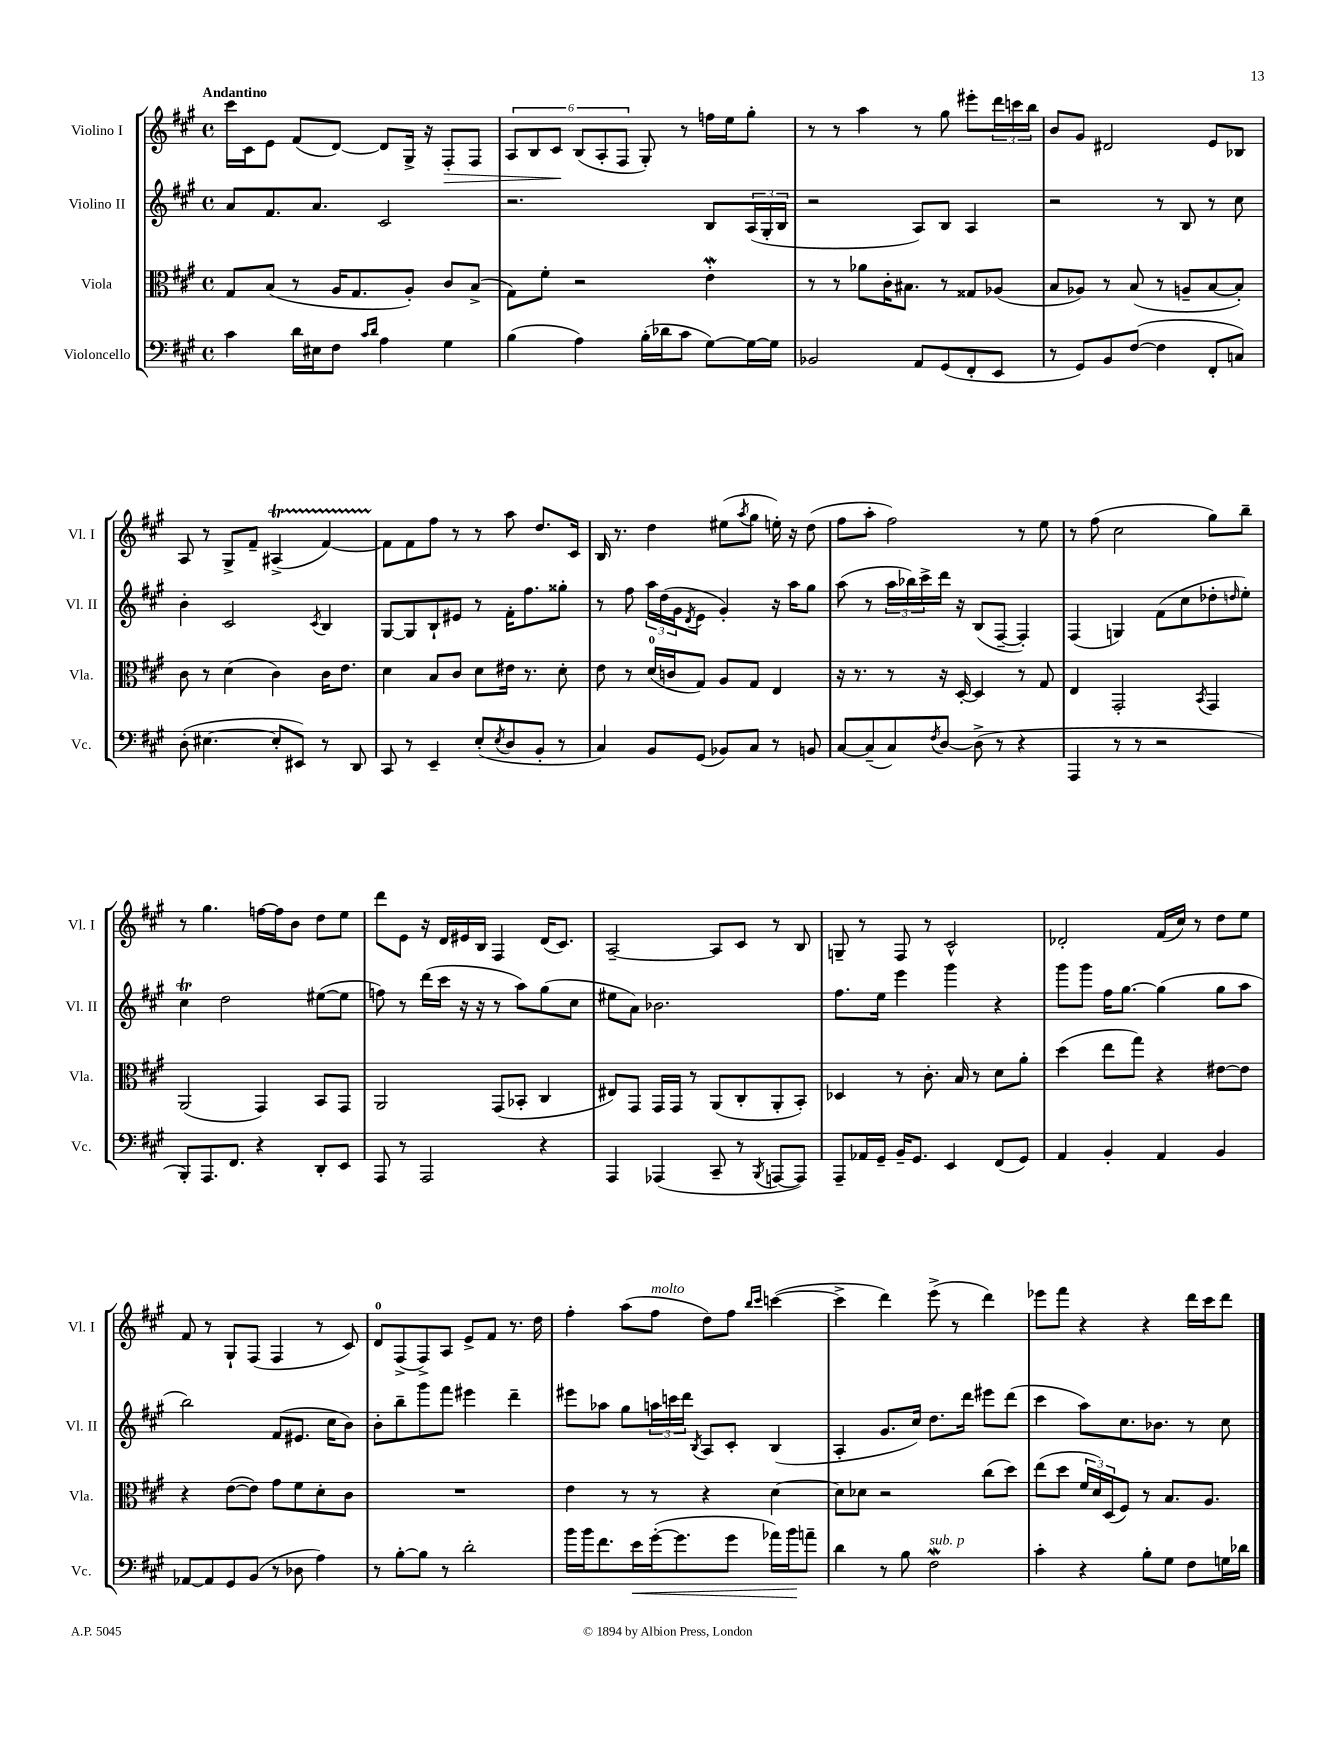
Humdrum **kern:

**kern	**dynam	**kern	**kern	**kern	**dynam
*part4	*part4	*part3	*part2	*part1	*part1
*staff4	*staff4	*staff3	*staff2	*staff1	*staff1
*I"Violoncello	*	*I"Viola	*I"Violino II	*I"Violino I	*
*I'Vc.	*	*I'Vla.	*I'Vl. II	*I'Vl. I	*
*clefF4	*	*clefC3	*clefG2	*clefG2	*
*k[f#c#g#]	*	*k[f#c#g#]	*k[f#c#g#]	*k[f#c#g#]	*
*M4/4	*	*M4/4	*M4/4	*M4/4	*
*met(c)	*	*met(c)	*met(c)	*met(c)	*
=1	=1	=1	=1	=1	=1
!	!	!	!	!LO:TX:a:B:t=Andantino	!
4c#\	.	8G#/L	8a/L	16ccc#\LL	.
.	.	.	.	16c#\J	.
.	.	(8B/J	8.f#/	8e\J	.
16d\LL	.	8r	.	(8f#/L	.
16E#X\J	.	.	8.a/J	.	.
8F#\J	.	16A/KL	.	[8d/J)	.
.	.	8.G#/	.	.	.
16qqc#/LL	.	.	.	.	.
16qqd/JJ	.	.	.	.	.
4A\	.	.	2c#/	8d/L]	.
.	.	8A'/J)	.	16G#^/Jk	.
.	.	.	.	16r	.
!	!	!	!	!	!LO:HP:b
4G#\	.	8c#/L	.	8F#'/L	>
.	.	(8B^/J	.	8F#/J	.
=2	=2	=2	=2	=2	=2
(4B\	.	8G#\L)	2.r	12A/L	.
.	.	.	.	12B/	.
.	.	8f#'\J	.	.	.
.	.	.	.	12c#/J	.
4A\)	.	2r	.	(12B/L	]
.	.	.	.	12A'/	.
.	.	.	.	12F#/J	.
(16B'\LL	.	.	.	8G#'/)	.
16d-X\J	.	.	.	.	.
8c#\J	.	.	.	8r	.
[8G#\L)	.	4eW'\	8B/L	16ffn\LL	.
.	.	.	.	16ee\J	.
16G#\L_	.	.	(24A/L	8gg#'\J	.
.	.	.	24G#'/	.	.
16G#\JJ]	.	.	.	.	.
.	.	.	24B/JJ	.	.
=3	=3	=3	=3	=3	=3
2BB-X/	.	8r	2r	8r	.
.	.	8r	.	8r	.
.	.	8a-X\L	.	4aa\	.
.	.	16c#'\K	.	.	.
.	.	8.B#X\J	.	.	.
8AA/L	.	.	8A/L)	8r	.
(8GG#/	.	8r	8B/J	8gg#\	.
8FF#'/	.	8G##X/L	4A/	8eee#X'\L	.
8EE/J	.	(8A-X/J	.	24ddd\L	.
.	.	.	.	24cccn\	.
.	.	.	.	24bb\JJ	.
=4	=4	=4	=4	=4	=4
8r	.	8B/L	2r	8b/L	.
8GG#/L)	.	8A-X/J)	.	8g#/J	.
8BB/	.	8r	.	2d#X/	.
([8F#/J	.	(8B/	.	.	.
4F#\]	.	8r	8r	.	.
.	.	8An~/L	8B/	.	.
8FF#'/L	.	[8B/	8r	8e/L	.
8Cn/J)	.	8B'/J])	8cc#\	8B-X/J	.
!!LO:LB:g=z
=5	=5	=5	=5	=5	=5
(8D'\	.	8c#\	4b'\	8A/	.
[4.E#X\	.	8r	.	8r	.
.	.	(4d\	2c#/	8G#^/L	.
.	.	.	.	8f#~/J	.
8E#'/L]	.	4c#\)	.	(4A#Xt^/	.
8EE#X/J)	.	.	.	.	.
.	.	.	8qc#/	.	.
8r	.	16c#\KL	4B/	[4f#TTT/)	.
.	.	8.e\J	.	.	.
8DD/	.	.	.	.	.
=6	=6	=6	=6	=6	=6
8CC#/	.	4d\	[8G#/L	8f#\L]	.
8r	.	.	8G#/]	8f#\	.
4EE~/	.	8B/L	8B`/	8ff#\J	.
.	.	8c#/J	8e#X/J	8r	.
(8E'/L	.	8d\L	8r	8r	.
8qE/	.	.	.	.	.
8D/	.	16e#X\Jk	16f#'\KL	8aa\	.
.	.	8.r	8.ff#\	.	.
8BB'/J	.	.	.	8.dd/L	.
8r	.	8d'\	8gg##X'\J	.	.
.	.	.	.	16c#/Jk	.
=7	=7	=7	=7	=7	=7
4C#/)	.	8e\	8r	16B/	.
.	.	.	.	8.r	.
.	.	8r	8ff#\	.	.
8BB/L	.	(16d/LL	24aa\LL	4dd\	.
.	.	.	(24dd\	.	.
.	.	16cn/J	.	.	.
.	.	.	24g#\J	.	.
.	.	.	8qd/	.	.
(8GG#/J	.	8G#/J)	8e\J	.	.
8BB-X/L)	.	8A/L	4g#'/)	(8ee#X\L	.
.	.	.	.	8qaa/	.
8C#/J	.	8G#/J	.	8gg#\J	.
8r	.	4E/	16r	16een'\)	.
.	.	.	16aa\KL	16r	.
8BBn/	.	.	8gg#\J	(8dd\	.
=8	=8	=8	=8	=8	=8
[8C#/L	.	16r	(8aa\	8ff#\L	.
.	.	8.r	.	.	.
(8C#~/]	.	.	8r	8aa'\J	.
8C#/)	.	8r	24aa\LL	2ff#\)	.
.	.	.	24bb-X\)	.	.
.	.	.	24ccc#^\	.	.
8qF#/	.	.	.	.	.
[8D/J	.	16r	16ddd\JJ	.	.
.	.	[16D'/	16r	.	.
(8D^\]	.	4D/]	(8B/L	.	.
8r	.	.	[8F#~/J	.	.
4r	.	8r	4F#'/])	8r	.
.	.	8G#/	.	8ee\	.
=9	=9	=9	=9	=9	=9
4AAA/	.	4E/	(4F#/	8r	.
.	.	.	.	(8ff#\	.
8r	.	2GG#'/	4Gn/)	2cc#\	.
8r	.	.	.	.	.
2r	.	.	(8f#\L	.	.
.	.	.	8cc#\	.	.
.	.	8qBB/	.	.	.
.	.	4GG#/	8dd-X'\	8gg#\L)	.
.	.	.	16qqddn/	.	.
.	.	.	8ee'\J)	8bb~\J	.
!!LO:LB:g=z
=10	=10	=10	=10	=10	=10
8BBB'/L)	.	(2AA/	4cc#t\	8r	.
8.AAA/	.	.	.	4.gg#\	.
.	.	.	2dd\	.	.
8.FF#/J	.	.	.	.	.
4r	.	4GG#/)	.	[16ffn\LL	.
.	.	.	.	16ff\J]	.
.	.	.	.	8b\J	.
8DD'/L	.	8BB/L	([8ee#X\L	8dd\L	.
8EE/J	.	8GG#/J	8ee#\J]	8ee\J	.
=11	=11	=11	=11	=11	=11
8AAA/	.	2AA/	8ffn\)	8ddd\L	.
8r	.	.	8r	8e\J	.
2AAA/	.	.	(16ddd\LL	16r	.
.	.	.	16ccc#\JJ	16d/LL	.
.	.	.	16r	16e#X/	.
.	.	.	16r	16B/JJ	.
.	.	(8GG#/L	8r	4F#/	.
.	.	8BB-X'/J	8aa\L)	.	.
4r	.	4C#/	(8gg#\	(16d/KL	.
.	.	.	.	8.c#/J)	.
.	.	.	8cc#\J	.	.
=12	=12	=12	=12	=12	=12
4AAA/	.	8E#X/L)	8ee#X\L	[2A~/	.
.	.	8GG#/J	8a\J)	.	.
(4AAA-X/	.	16GG#/LL	2.b-X\	.	.
.	.	16GG#/JJ	.	.	.
.	.	8r	.	.	.
8CC#~/	.	(8AA/L	.	8A/L]	.
8r	.	8C#'/	.	8c#/J	.
8qBBB/	.	.	.	.	.
[8AAAn/L	.	8AA'/	.	8r	.
8AAA/J])	.	8BB'/J)	.	8B/	.
=13	=13	=13	=13	=13	=13
8AAA~/L	.	4D-X/	8.ff#\L	8Gn~/	.
16AA-X/L	.	.	.	8r	.
16GG#~/JJ	.	.	16ee\Jk	.	.
16BB~/KL	.	8r	4eee\	8F#/	.
8.GG#/J	.	.	.	.	.
.	.	8.c#'\	.	8r	.
4EE/	.	.	4ggg#\	2c#^^/	.
.	.	16B/	.	.	.
.	.	8r	.	.	.
(8FF#/L	.	8d\L	4r	.	.
8GG#/J)	.	8a'\J	.	.	.
=14	=14	=14	=14	=14	=14
4AA/	.	(4dd\	8ggg#\L	2d-X'/	.
.	.	.	8ggg#\J	.	.
4BB'/	.	8ee\L	16ff#\KL	.	.
.	.	.	[8.gg#\J	.	.
.	.	8gg#\J)	.	.	.
4AA/	.	4r	(4gg#\]	(16f#/LL	.
.	.	.	.	16cc#/JJ)	.
.	.	.	.	8r	.
4BB/	.	[8e#X\L	8gg#\L	8dd\L	.
.	.	8e#\J]	8aa\J	8ee\J	.
!!LO:LB:g=z
=15	=15	=15	=15	=15	=15
[8AA-X/L	.	4r	2bb\)	8f#/	.
8AA-/]	.	.	.	8r	.
8GG#/	.	([8e\L	.	8G#`/L	.
(8BB/J	.	8e\J])	.	(8F#/J	.
8r	.	8g#\L	(8f#/L	4F#/	.
8D-X\	.	8f#\	8.e#X/J	.	.
4A\)	.	8d'\	.	8r	.
.	.	.	16cc#\KL	.	.
.	.	8c#\J	8b\J)	8c#/)	.
=16	=16	=16	=16	=16	=16
8r	.	1r	8b'\L	8d/L	.
[8B'\L	.	.	8bb~\	(8F#^/	.
8B\J]	.	.	8ggg#\	8F#^/)	.
8r	.	.	8fff#\J	8A/J	.
2d'\	.	.	4eee#X\	8e^/L	.
.	.	.	.	8f#/J	.
.	.	.	4ddd~\	8.r	.
.	.	.	.	16dd\	.
=17	=17	=17	=17	=17	=17
16b\LL	.	4e\	8eee#X\L	4ff#'\	.
16b\J	.	.	.	.	.
8.f#\	.	.	8aa-X\J	.	.
.	.	8r	8gg#\L	(8aa\L	.
!	!LO:HP:b	!	!	!	!
16e\L	<	.	.	.	.
!	!	!	!	!LO:TX:a:i:t=molto	!
([16g#'\J	.	8r	24aan\L	8ff#\J	.
.	.	.	24cccn\	.	.
8.g#\]	.	.	.	.	.
.	.	.	24ddd\JJ	.	.
.	.	.	8qB/	.	.
.	.	4r	8A/L	8dd\L)	.
8g#\J	.	.	8c#'/J	8ff#\J	.
.	.	.	.	16qqbb/LL	.
.	.	.	.	16qqccc#/JJ	.
16a-X\LL)	.	[4d\	(4B/	([4cccn\	.
16b\J	.	.	.	.	.
8an~\J	[	.	.	.	.
=18	=18	=18	=18	=18	=18
4d\	.	8d\L]	4A'/	4ccc^\]	.
.	.	8d-X\J	.	.	.
8r	.	2r	8.g#/L	4ddd\)	.
8B\	.	.	.	.	.
.	.	.	16cc#/Jk)	.	.
!LO:TX:a:i:t=sub. p	!	!	!	!	!
2F#W\	.	.	8.dd\L	(8eee^\	.
.	.	.	.	8r	.
.	.	.	16ddd\Jk	.	.
.	.	(8cc#\L	8eee#X\L	4ddd\)	.
.	.	8dd\J)	(8ddd\J	.	.
=19	=19	=19	=19	=19	=19
4c#'\	.	(8ee\L	4ccc#\	8eee-X\L	.
.	.	8dd\J	.	8fff#\J	.
4r	.	24f#/LL	8aa\L)	4r	.
.	.	24d/)	.	.	.
.	.	(24D/J	.	.	.
.	.	8F#/J)	8.cc#\	.	.
8B'\L	.	8r	.	4r	.
.	.	.	8.b-X\J	.	.
8G#\J	.	8.B/L	.	.	.
8F#\L	.	.	8r	16ddd\LL	.
.	.	8.A/J	.	16ccc#\J	.
16Gn\L	.	.	8cc#\	8ddd\J	.
16d-X\JJ	.	.	.	.	.
==	==	==	==	==	==
*-	*-	*-	*-	*-	*-
